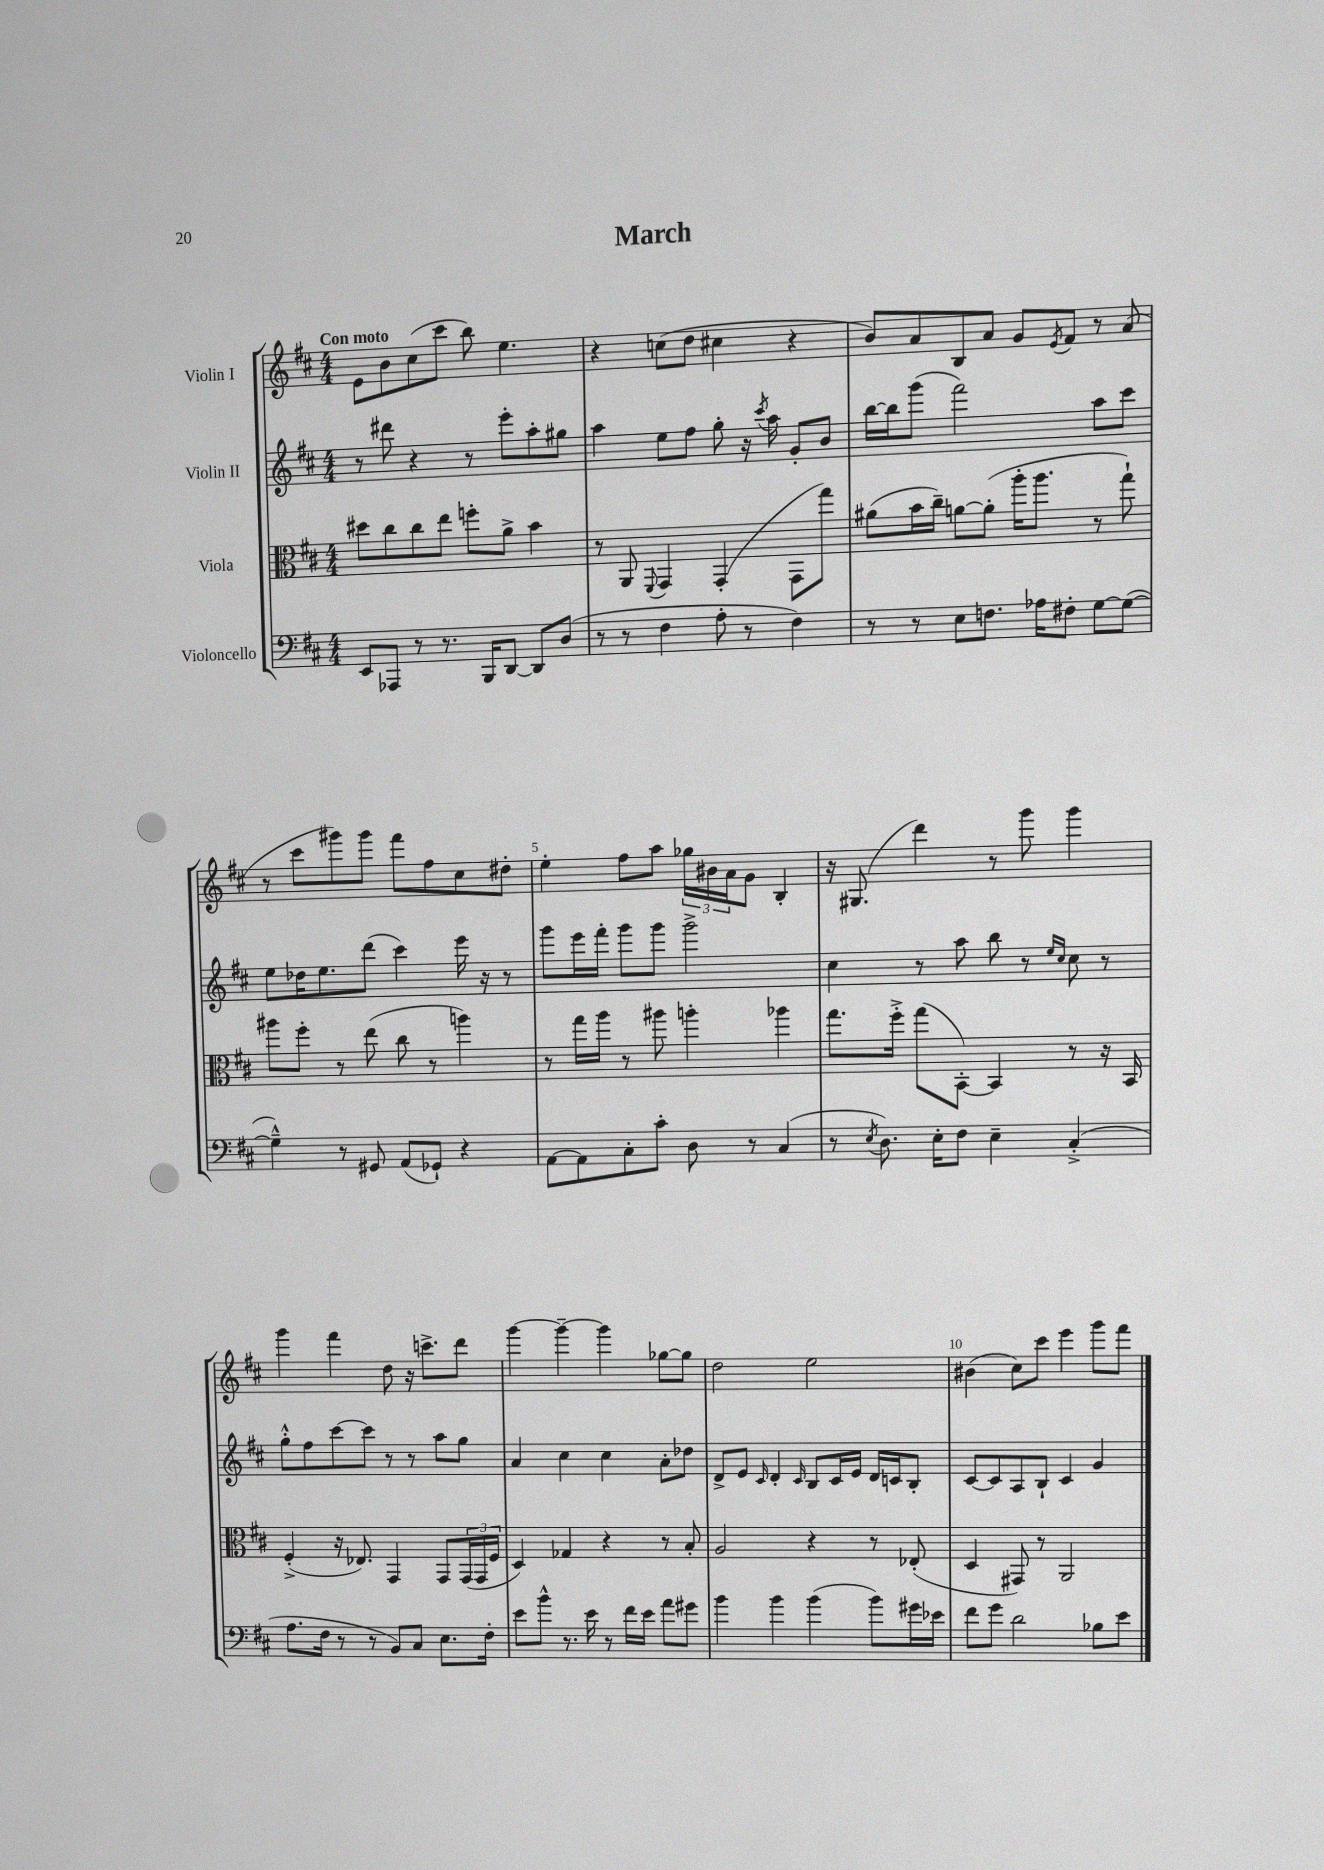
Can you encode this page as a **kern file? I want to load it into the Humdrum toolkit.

**kern	**kern	**kern	**kern
*staff4	*staff3	*staff2	*staff1
*clefF4	*clefC3	*clefG2	*clefG2
*k[f#c#]	*k[f#c#]	*k[f#c#]	*k[f#c#]
*M4/4	*M4/4	*M4/4	*M4/4
8EE	8dd#	8r	8e
8AAA-	8cc#	8ddd#	8b
8r	8cc#	4r	(8cc#
8.r	8ee	.	8ccc#
.	8ff'	8r	8bb)
16BBB	.	.	.
[8DD	8a^	8eee'	4.ee
8DD]	4b	8aa'	.
(8D	.	8gg#	.
=	=	=	=
8r	8r	4aa	4r
8r	8AA	.	.
.	8qqFF#	.	.
4F#	4GG	8ee	(8cc
.	.	8ff#	8dd
8A'	(4GG'	8gg'	4cc#
8r	.	16r	.
.	.	8qccc#	.
.	.	16aa	.
4F#)	8GG	8g'	4r
.	8gg)	8b	.
=	=	=	=
8r	(8a#	[16bb	8b)
.	.	16bb]	.
8r	16b	(8ggg	8a
.	16cc#~)	.	.
8E	[8a	2fff#)	8B
8.F	(8a']	.	8a
.	16aa'	.	8g
16A-	8.aa	.	.
.	.	.	8qe
8F#'	.	.	8f#
[8G	8r	8aa	8r
(8G_	8gg`)	8ccc#	(8a
=	=	=	=
4G~^^])	8aa#	8ee	8r
.	8ff#'	16dd-	8ccc#
.	.	8.ee	.
8r	8r	.	8ggg#)
8GG#	(8ee	(8ddd	8ggg#
(8AA	8cc#	4ccc#)	8fff#
8GG-`)	8r	.	8ff#
4r	4aa)	16eee	8cc#
.	.	16r	.
.	.	8r	8dd#'
=	=	=	=
[8AA	8r	8ggg	4ee'
8AA]	16gg	16eee	.
.	16aa	16fff#'	.
8C#'	8r	8ggg	8ff#
8c#'	8aa#	8ggg	8aa
8D	4aa'	2ggg^	24gg-
.	.	.	24b#
.	.	.	24a
8r	.	.	8g
(4C#	4aa-	.	4B'
=	=	=	=
8r	8.gg	4cc#	16r
.	.	.	(8.G#
8qE	.	.	.
8.D)	.	.	.
.	16ff#'^	.	.
.	(8gg	8r	4ddd)
16E'	.	.	.
8F#	[8BB')	8aa	.
4E~	4BB]	8bb	8r
.	.	8r	8ggg
.	.	16qqee	.
.	.	16qqcc#	.
(4C#'^	8r	8cc#	4ggg
.	16r	8r	.
.	16BB	.	.
=	=	=	=
8.A	(4F#'^	8gg'^^	4ggg
.	.	8ff#	.
16F#	.	.	.
8r	16r	[8ccc#	4fff#
.	8.E-)	.	.
8r	.	8ccc#]	.
8BB)	4GG	8r	8dd
8C#	.	8r	16r
.	.	.	8.ccc^
8.E	8GG	8aa	.
.	(24GG	8gg	8ddd
.	24GG	.	.
16F#'	.	.	.
.	24F#	.	.
=	=	=	=
8e	4D)	4a	[4ggg
8b^^	.	.	.
8.r	4G-	4cc#	4ggg~_
16e	.	.	.
8r	4r	4cc#	4ggg]
16f#	.	.	.
16e	.	.	.
8a	8r	8a'	[8gg-
8g#	8B'	8dd-	8gg-]
=	=	=	=
4b	2A	8d^	2dd
.	.	8e	.
.	.	16qqc#	.
4b	.	4d'	.
.	.	16qqc#	.
(4b	4r	8B	2ee
.	.	16c#	.
.	.	16e	.
8b)	8r	16d	.
.	.	16c	.
16g#	(8E-'	8B'	.
16e-	.	.	.
=	=	=	=
8f#	4D	[8c#	(4b#
8g	.	8c#]	.
2d	8GG#)	8A	8cc#)
.	8r	8B`	8ccc#
.	2AA	4c#	4eee
8B-	.	4g	8ggg
8e	.	.	8fff#
==	==	==	==
*-	*-	*-	*-
